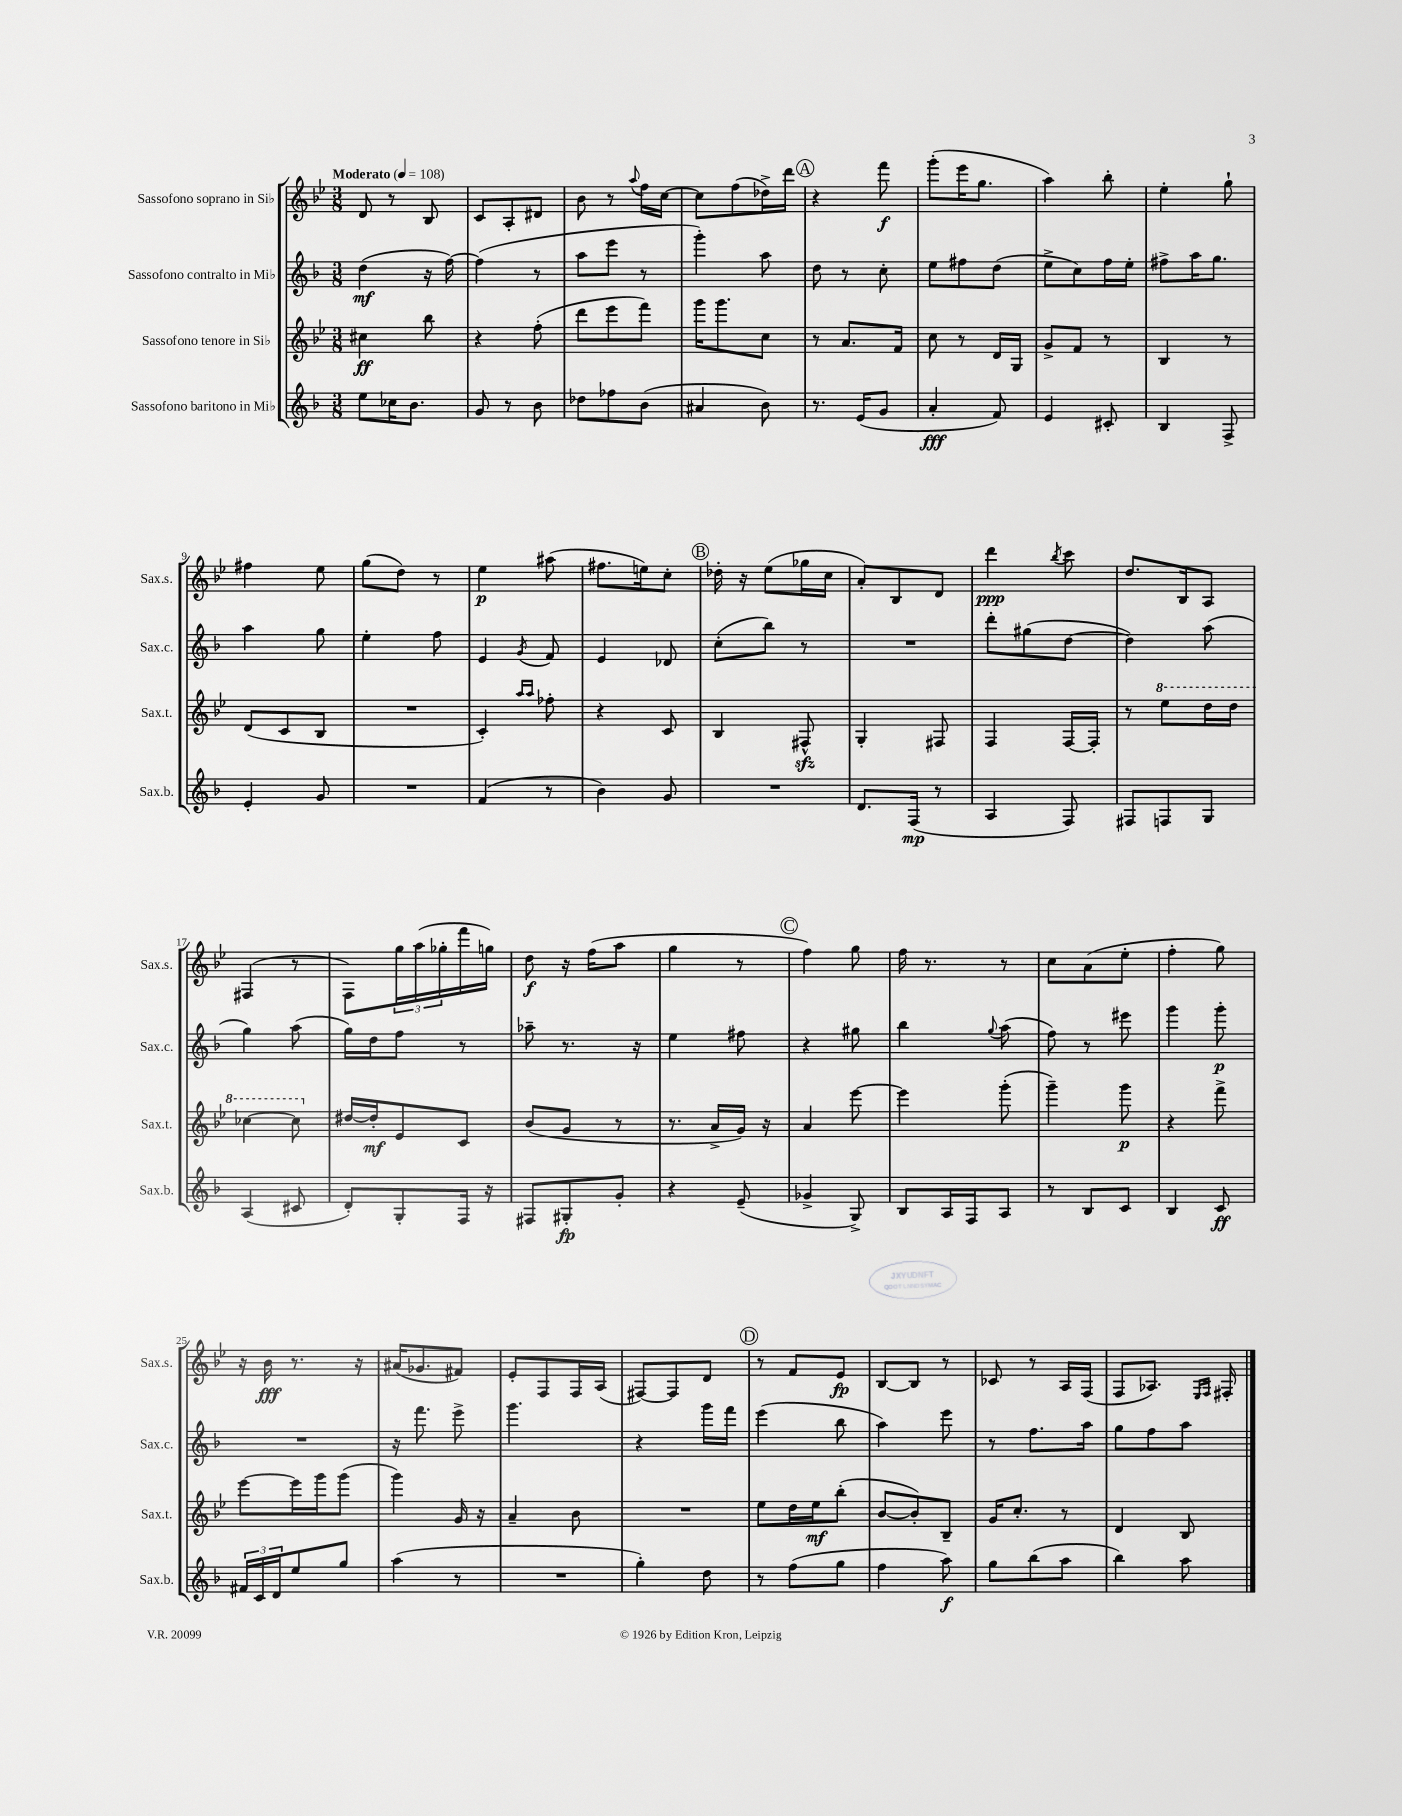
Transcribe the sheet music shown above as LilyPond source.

<<
\new StaffGroup <<
\new Staff = "s0" \with { instrumentName = "Sassofono soprano in Sib" shortInstrumentName = "Sax.s." } {
    \clef treble \key bes \major \numericTimeSignature \time 3/8 \tempo "Moderato" 4 = 108
    d'8 r8 bes8 |
    c'8 a8-. dis'8 |
    bes'8 r8 \appoggiatura { a''8 } f''16 c''16~ |
    c''8 f''8( des''16->) d'''16 |
    \mark \markup { \circle "A" } r4 f'''8\f |
    g'''8-.( ees'''16 g''8. |
    a''4) bes''8-. |
    ees''4-. g''8-! |
    fis''4 ees''8 |
    g''8( d''8) r8 |
    ees''4\p ais''8( |
    fis''8. e''16) c''8-. |
    \mark \markup { \circle "B" } des''16-. r16 ees''8( ges''16 c''16 |
    a'8-.) bes8 d'8 |
    d'''4\ppp \acciaccatura { bes''8 } c'''8 |
    d''8. bes16 a8 |
    fis4( r8 |
    f8) \tuplet 3/2 { g''16 a''16( ges''16-. } f'''16 g''16) |
    d''8\f r16 f''16( a''8 |
    g''4 r8 |
    \mark \markup { \circle "C" } f''4) g''8 |
    f''16 r8. r8 |
    c''8 a'8( ees''8-. |
    f''4-. g''8) |
    r16 bes'16\fff r8. r16 |
    ais'16( ges'8. fis'8) |
    ees'8-. f8 f16 a16( |
    fis8~) fis8 d'8 |
    \mark \markup { \circle "D" } r8 f'8 ees'8\fp |
    bes8~ bes8 r8 |
    ces'8 r8 a16 f16( |
    f8 aes8.) \grace { ees16 f16 } fis16-. \bar "|." |
}
\new Staff = "s1" \with { instrumentName = "Sassofono contralto in Mib" shortInstrumentName = "Sax.c." } {
    \clef treble \key f \major \numericTimeSignature \time 3/8
    d''4\mf( r16 f''16~) |
    f''4( r8 |
    a''8 e'''8 r8 |
    g'''4-.) a''8 |
    \mark \markup { \circle "A" } d''8 r8 c''8-. |
    e''8 fis''8 d''8( |
    e''8-> c''8) f''16 e''16-. |
    fis''8-> a''16 g''8. |
    a''4 g''8 |
    e''4-. f''8 |
    e'4 \acciaccatura { g'8 } f'8 |
    e'4 des'8 |
    \mark \markup { \circle "B" } c''8-.( bes''8) r8 |
    R4. |
    d'''8-. gis''8( d''8~ |
    d''4) a''8( |
    g''4) a''8( |
    g''16) d''16 f''8 r8 |
    aes''8-- r8. r16 |
    e''4 fis''8 |
    \mark \markup { \circle "C" } r4 gis''8 |
    bes''4 \appoggiatura { g''8 } a''8( |
    f''8) r8 eis'''8 |
    g'''4 g'''8-.\p |
    R4. |
    r16 f'''8. e'''8-> |
    g'''4. |
    r4 g'''16 f'''16 |
    \mark \markup { \circle "D" } e'''4( bes''8 |
    a''4) e'''8 |
    r8 f''8. a''16 |
    g''8 f''8 a''8 \bar "|." |
}
\new Staff = "s2" \with { instrumentName = "Sassofono tenore in Sib" shortInstrumentName = "Sax.t." } {
    \clef treble \key bes \major \numericTimeSignature \time 3/8
    cis''4\ff bes''8 |
    r4 f''8-.( |
    d'''8 ees'''8 f'''8) |
    g'''16 g'''8. c''8 |
    \mark \markup { \circle "A" } r8 a'8. f'16 |
    c''8 r8 d'16 g16 |
    g'8-> f'8 r8 |
    bes4 r8 |
    d'8( c'8 bes8 |
    R4. |
    c'4-.) \grace { a''16 a''16 } fes''8-. |
    r4 c'8 |
    \mark \markup { \circle "B" } bes4 fis8-^\sfz |
    g4-. fis8 |
    f4 f16~ f16-. |
    r8 \ottava #1 ees'''8 d'''16 d'''16 |
    ces'''4~ ces'''8 \ottava #0 |
    dis''16~ dis''16-.\mf ees'8 c'8 |
    bes'8( g'8 r8 |
    r8. a'16-> g'16) r16 |
    \mark \markup { \circle "C" } a'4 ees'''8~ |
    ees'''4 g'''8-.( |
    g'''4--) g'''8\p |
    r4 f'''8-> |
    ees'''8~ ees'''16 g'''16 g'''8( |
    g'''4) g'16 r16 |
    a'4-- bes'8 |
    R4. |
    \mark \markup { \circle "D" } ees''8 d''16 ees''16\mf bes''8-.( |
    bes'8~ bes'8-.) bes8-- |
    g'16 c''8.-. r8 |
    d'4 bes8 \bar "|." |
}
\new Staff = "s3" \with { instrumentName = "Sassofono baritono in Mib" shortInstrumentName = "Sax.b." } {
    \clef treble \key f \major \numericTimeSignature \time 3/8
    e''8 ces''16 bes'8. |
    g'8 r8 bes'8 |
    des''8 fes''8 bes'8( |
    ais'4 bes'8) |
    \mark \markup { \circle "A" } r8. e'16( g'8 |
    a'4-.\fff f'8) |
    e'4 cis'8-. |
    bes4 f8-> |
    e'4-. g'8 |
    R4. |
    f'4( r8 |
    bes'4) g'8 |
    \mark \markup { \circle "B" } R4. |
    d'8. f16\mp( r8 |
    a4 f8) |
    fis8 f8 g8 |
    a4( cis'8 |
    d'8-.) g8-. f16 r16 |
    fis8 gis8-.\fp g'8-. |
    r4 e'8--( |
    \mark \markup { \circle "C" } ges'4-> g8->) |
    bes8 a16 f16 a8 |
    r8 bes8 c'8 |
    bes4 c'8\ff |
    \tuplet 3/2 { fis'16 c'16 d'16 } e''8 g''8 |
    a''4( r8 |
    R4. |
    g''4-.) d''8 |
    \mark \markup { \circle "D" } r8 f''8( g''8 |
    f''4 a''8\f) |
    g''8 bes''8( a''8 |
    bes''4) a''8 \bar "|." |
}
>>
>>
